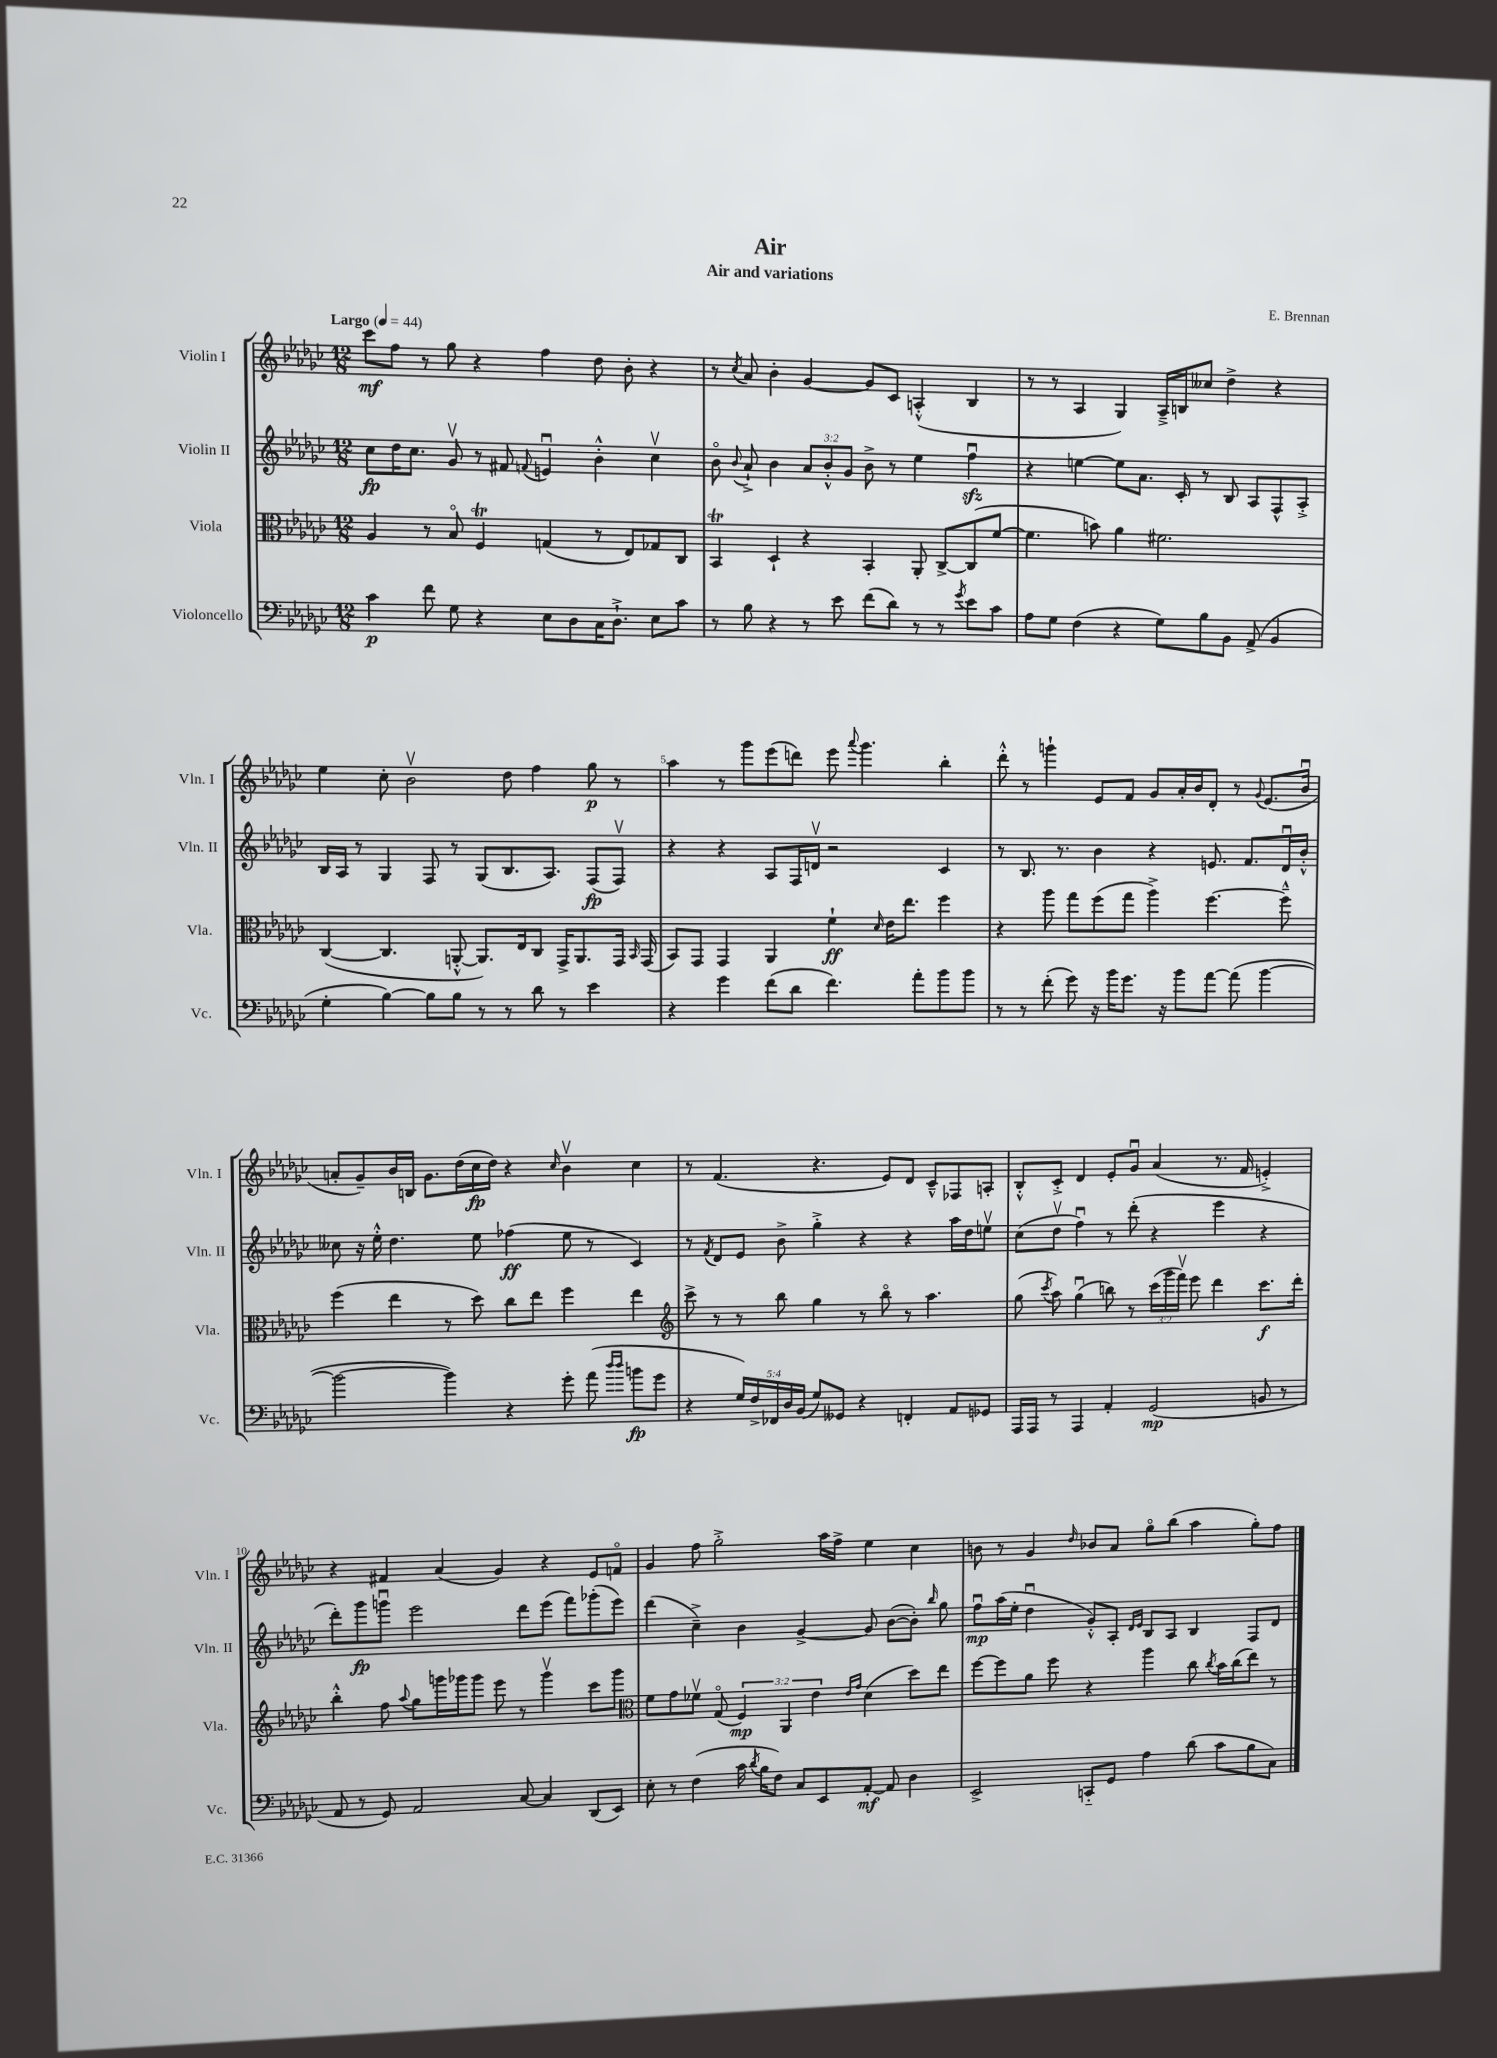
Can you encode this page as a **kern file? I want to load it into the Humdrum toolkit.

**kern	**dynam	**kern	**dynam	**kern	**dynam	**kern	**dynam
*part4	*part4	*part3	*part3	*part2	*part2	*part1	*part1
*staff4	*staff4	*staff3	*staff3	*staff2	*staff2	*staff1	*staff1
*I"Violoncello	*	*I"Viola	*	*I"Violin II	*	*I"Violin I	*
*I'Vc.	*	*I'Vla.	*	*I'Vln. II	*	*I'Vln. I	*
*clefF4	*	*clefC3	*	*clefG2	*	*clefG2	*
*k[b-e-a-d-g-c-]	*	*k[b-e-a-d-g-c-]	*	*k[b-e-a-d-g-c-]	*	*k[b-e-a-d-g-c-]	*
*M12/8	*	*M12/8	*	*M12/8	*	*M12/8	*
*MM44	*	*MM44	*	*MM44	*	*MM44	*
=1	=1	=1	=1	=1	=1	=1	=1
!	!	!	!	!	!	!LO:TX:a:B:t=Largo	!
4c-\	p	4A-/	.	8cc-\L	fp	8ccc-\L	mf
.	.	.	.	16dd-\K	.	8ff\J	.
.	.	.	.	8.cc-\J	.	.	.
8f\	.	8r	.	.	.	8r	.
8G-\	.	8B-/	.	8g-v/	.	8gg-\	.
4r	.	4Ft/	.	8r	.	4r	.
.	.	.	.	8f#X/	.	.	.
.	.	.	.	8qqfn/	.	.	.
8E-\L	.	(4Gn/	.	4enu/	.	4ff\	.
8D-\	.	.	.	.	.	.	.
16C-\K	.	8r	.	4b-'^^\	.	8dd-\	.
8.D-`^\J	.	.	.	.	.	.	.
.	.	8E-/L)	.	.	.	8b-'\	.
8E-\L	.	8G-X/	.	4cc-v\	.	4r	.
8c-\J	.	8C-/J	.	.	.	.	.
=2	=2	=2	=2	=2	=2	=2	=2
8r	.	4BB-t/	.	8b-\	.	8r	.
.	.	.	.	8qqb-/	.	8qcc-/	.
8B-\	.	.	.	8a-`^/	.	8a-/	.
4r	.	4D-`/	.	4b-\	.	4b-'\	.
8r	.	4r	.	12a-/L	.	[4g-/	.
.	.	.	.	12b-'^^/	.	.	.
8e-\	.	.	.	.	.	.	.
.	.	.	.	12g-/J	.	.	.
(8f\L	.	4BB-'/	.	8b-^\	.	8g-/L]	.
8d-\J)	.	.	.	8r	.	8c-/J	.
8r	.	8AA-'/	.	4ee-\	.	(4An'^^/	.
8r	.	[8C-^/L	.	.	.	.	.
8qg-/	.	.	.	.	.	.	.
8e-\L	.	(8C-/]	.	4ffzzu\	.	4B-/	.
8c-\J	.	[8f/J	.	.	.	.	.
=3	=3	=3	=3	=3	=3	=3	=3
8A-\L	.	4.f\]	.	4r	.	8r	.
8G-\J	.	.	.	.	.	8r	.
(4F\	.	.	.	[4een\	.	4A-/	.
.	.	8bn\)	.	.	.	.	.
4r	.	4a-\	.	8ee\L]	.	4G-/)	.
.	.	.	.	8.a-\J	.	.	.
8G-\L)	.	2.f#X\	.	.	.	16A-~^/LL	.
.	.	.	.	16c-'/	.	16Bn/J	.
8B-\	.	.	.	8r	.	8cc--X/J	.
8BB-\J	.	.	.	8B-/	.	4dd-^\	.
(8AA-^/	.	.	.	8A-/L	.	.	.
4BB-/	.	.	.	8F^^/	.	4r	.
.	.	.	.	8A-'^/J	.	.	.
!!LO:LB:g=z
=4	=4	=4	=4	=4	=4	=4	=4
4G-'\	.	([4C-/	.	16B-/LL	.	4ee-\	.
.	.	.	.	16A-/JJ	.	.	.
.	.	.	.	8r	.	.	.
[4B-\)	.	4.C-/]	.	4G-/	.	8cc-'\	.
.	.	.	.	.	.	2b-v\	.
8B-\L]	.	.	.	8F/	.	.	.
8B-\J	.	[8AAn'^^/	.	8r	.	.	.
8r	.	8.AA/L])	.	(8G-/L	.	.	.
8r	.	.	.	8.B-/	.	8dd-\	.
.	.	16E-/k	.	.	.	.	.
8d-\	.	8C-/J	.	.	.	4ff\	.
.	.	.	.	8.A-/J)	.	.	.
8r	.	16GG-^/KL	.	.	.	.	.
.	.	8.AA/	.	.	.	.	.
4e-\	.	.	.	(8F/L	fp	8gg-\	p
.	.	16GG-/Jk	.	8Fv/J)	.	8r	.
.	.	16qqBB-/	.	.	.	.	.
.	.	(16GG-/	.	.	.	.	.
=5	=5	=5	=5	=5	=5	=5	=5
4r	.	8BB-/L)	.	4r	.	4aa-\	.
.	.	8GG-/J	.	.	.	.	.
4g-\	.	4GG-/	.	4r	.	8r	.
.	.	.	.	.	.	8ggg-\L	.
(8f\L	.	4AA-/	.	8A-/L	.	(8eee-\	.
8d-\J	.	.	.	16F/L	.	8dddn\J)	.
.	.	.	.	16dnv/JJ	.	.	.
4.f\)	.	4f`\	ff	2r	.	8eee-\	.
.	.	.	.	.	.	8qqaaa-/	.
.	.	.	.	.	.	4.ggg-\	.
.	.	16qqd-/	.	.	.	.	.
.	.	16e-\KL	.	.	.	.	.
.	.	8.ee-\J	.	.	.	.	.
8a-'\L	.	.	.	.	.	.	.
8b-\	.	4ff\	.	4c-/	.	4bb-'\	.
8b-\J	.	.	.	.	.	.	.
=6	=6	=6	=6	=6	=6	=6	=6
8r	.	4r	.	8r	.	8ddd-'^^\	.
8r	.	.	.	8.B-/	.	8r	.
(8f'\	.	8aa-\	.	.	.	4gggn`\	.
.	.	.	.	8.r	.	.	.
8g-\)	.	8gg-\L	.	.	.	.	.
16r	.	(8ff\	.	4b-\	.	8e-/L	.
16b-\KL	.	.	.	.	.	.	.
8.g-\J	.	8gg-\J	.	.	.	8f/J	.
.	.	4aa-^\)	.	4r	.	8g-/L	.
16r	.	.	.	.	.	.	.
8b-\L	.	.	.	.	.	16a-'/L	.
.	.	.	.	.	.	16b-/J	.
[8a-\J	.	[4.ff\	.	8.en/	.	8d-'/J	.
(8a-\]	.	.	.	.	.	8r	.
.	.	.	.	8.f/L	.	.	.
.	.	.	.	.	.	8qqg-/	.
[4b-\	.	.	.	.	.	(8.e-/L	.
.	.	8ff~^^\]	.	16d-u/L	.	.	.
.	.	.	.	16b-'^^/JJ	.	16b-u/Jk	.
!!LO:LB:g=z
=7	=7	=7	=7	=7	=7	=7	=7
2b-\_	.	(4ff\	.	8cc--X\	.	8an'/L	.
.	.	.	.	16r	.	8g-~/)	.
.	.	.	.	16ee-'^^\	.	.	.
.	.	4ee-\	.	4.dd-\	.	16b-/L	.
.	.	.	.	.	.	16Bn/JJ	.
.	.	.	.	.	.	8.g-\L	.
4b-\])	.	8r	.	.	.	.	.
.	.	.	.	.	.	(16dd-\L	.
.	.	8dd-\)	.	8ee-\	.	16cc-\	fp
.	.	.	.	.	.	16dd-\JJ)	.
4r	.	8cc-\L	.	(4ff-X\	ff	4r	.
.	.	8ee-\J	.	.	.	.	.
.	.	.	.	.	.	16qqcc-/	.
8g-'\	.	4ff\	.	8ee-\	.	4b-v\	.
(8a-\	.	.	.	8r	.	.	.
16qqdd-/LL	.	.	.	.	.	.	.
16qqdd-/JJ	.	.	.	.	.	.	.
8bn\L	fp	4ee-\	.	4c-/)	.	4cc-\	.
8g-\J	.	.	.	.	.	.	.
=8	=8	=8	=8	=8	=8	=8	=8
*	*	*clefG2	*	*	*	*	*
4r	.	8ccc-^\	.	8r	.	8r	.
.	.	.	.	8qf/	.	.	.
.	.	8r	.	8d-/L	.	(4.f/	.
20G-/LL)	.	8r	.	8e-/J	.	.	.
20F^/	.	.	.	.	.	.	.
20FF-X/	.	.	.	.	.	.	.
.	.	8bb-\	.	8b-^\	.	.	.
20D-/	.	.	.	.	.	.	.
(20BB-/JJ	.	.	.	.	.	.	.
8G-/L)	.	4gg-\	.	4gg-'^\	.	4.r	.
8GG--X/J	.	.	.	.	.	.	.
4r	.	8r	.	4r	.	.	.
.	.	8bb-\	.	.	.	8e-/L)	.
4FFn'/	.	8r	.	4r	.	8d-/J	.
.	.	4.aa-\	.	.	.	8c-~^^/L	.
8AA-/L	.	.	.	16aa-\LL	.	8F-X/	.
.	.	.	.	16dd-\J	.	.	.
8GG-X/J	.	.	.	8eenv\J	.	8An'/J	.
=9	=9	=9	=9	=9	=9	=9	=9
16AAA-/LL	.	(8gg-\	.	(8cc-\L	.	8B-'^^/L	.
16AAA-/JJ	.	.	.	.	.	.	.
.	.	8qccc-/	.	.	.	.	.
8r	.	8aa-\)	.	8dd-v\J	.	8c-'^/J	.
4AAA-/	.	(4gg-u\	.	4ffu\)	.	4d-/	.
4AA-'/	.	8bbn\)	.	8r	.	8e-'/L	.
.	.	8r	.	(8ddd-'\	.	8g-u/J	.
(2GG-/	mp	(24ccc-\LL	.	4r	.	(4a-/	.
.	.	24ggg-\	.	.	.	.	.
.	.	24fffv\JJ)	.	.	.	.	.
.	.	8eee-\	.	.	.	.	.
.	.	4ddd-\	.	4eee-\	.	8.r	.
.	.	.	.	.	.	16f/	.
8BBn/	.	8.ccc-\L	f	4r	.	4en'^/)	.
8r	.	.	.	.	.	.	.
.	.	16ddd-'\Jk	.	.	.	.	.
!!LO:LB:g=z
=10	=10	=10	=10	=10	=10	=10	=10
8AA-/	.	4bb-'^^\	.	8ddd-'\L)	.	4r	.
8r	.	.	.	8ggg-\	fp	.	.
8GG-/)	.	8ff\	.	8gggnu\J	.	4f#X/	.
.	.	8qqaa-/	.	.	.	.	.
2AA-/	.	8gg-\L	.	2eee-\	.	.	.
.	.	16gggn\L	.	.	.	(4a-/	.
.	.	16ggg-X\J	.	.	.	.	.
.	.	8ggg-\J	.	.	.	.	.
.	.	8eee-\	.	.	.	4g-/)	.
[8C-/	.	8r	.	8ddd-\L	.	.	.
4C-/]	.	4ggg-v\	.	(8eee-\J	.	4r	.
.	.	.	.	8fff\L)	.	.	.
(8DD-/L	.	8ccc-\L	.	(8ggg-X'\	.	8e-/L	.
8EE-/J)	.	8ggg-\J	.	8eee-\J)	.	8fn/J	.
=11	=11	=11	=11	=11	=11	=11	=11
*	*	*clefC3	*	*	*	*	*
8E-'\	.	8f\L	.	(4ddd-\	.	4g-/	.
8r	.	8g-\	.	.	.	.	.
(4F\	.	8f-Xv\J	.	4cc-~^\)	.	8ff\	.
.	.	(8G-/	.	.	.	2gg-'^\	.
16c-\	.	6F/)	mp	4b-\	.	.	.
8qd-/	.	.	.	.	.	.	.
16B-\KL	.	.	.	.	.	.	.
8F\J)	.	.	.	.	.	.	.
.	.	6AA-/	.	.	.	.	.
8C-/L	.	.	.	[4g-^/	.	.	.
.	.	6e-\	.	.	.	.	.
8EE-/	.	.	.	.	.	16aa-\LL	.
.	.	.	.	.	.	16ff^\JJ	.
.	.	16qqe-/LL	.	.	.	.	.
.	.	16qqg-/JJ	.	.	.	.	.
[8AA-'/J	mf	(4d-\	.	8g-/]	.	4ee-\	.
8AA-/]	.	.	.	([8b-\L	.	.	.
4D-\	.	8dd-\L)	.	8b-'\J])	.	4cc-\	.
.	.	.	.	16qqbb-/	.	.	.
.	.	8ee-\J	.	8gg-\	.	.	.
=12	=12	=12	=12	=12	=12	=12	=12
2EE-^/	.	[8ff\L	.	8ffu\L	mp	8bn\	.
.	.	8ff\]	.	(16aa-\L	.	8r	.
.	.	.	.	16ee-'\JJ	.	.	.
.	.	8a-\J	.	4dd-u\	.	4g-/	.
.	.	8ff\	.	.	.	.	.
.	.	.	.	.	.	16qqdd-/	.
8CCn/L	.	4r	.	8g-'^^/L)	.	8b-X/L	.
8GG-/J	.	.	.	8A-'/J	.	8a-/J	.
.	.	.	.	16qqd-/LL	.	.	.
.	.	.	.	16qqe-/JJ	.	.	.
4A-\	.	4aa-\	.	8B-/L	.	8gg-\L	.
.	.	.	.	8A-/J	.	(8bb-\J	.
(8d-\	.	8cc-\	.	4B-/	.	4aa-\	.
.	.	8qcc-/	.	.	.	.	.
8c-\L	.	16b-\LL	.	.	.	.	.
.	.	(16cc-\J	.	.	.	.	.
8B-\	.	8ee-\J)	.	8F/L	.	8gg-'\L)	.
8C-\J)	.	8r	.	8d-/J	.	8ff\J	.
==	==	==	==	==	==	==	==
*-	*-	*-	*-	*-	*-	*-	*-
